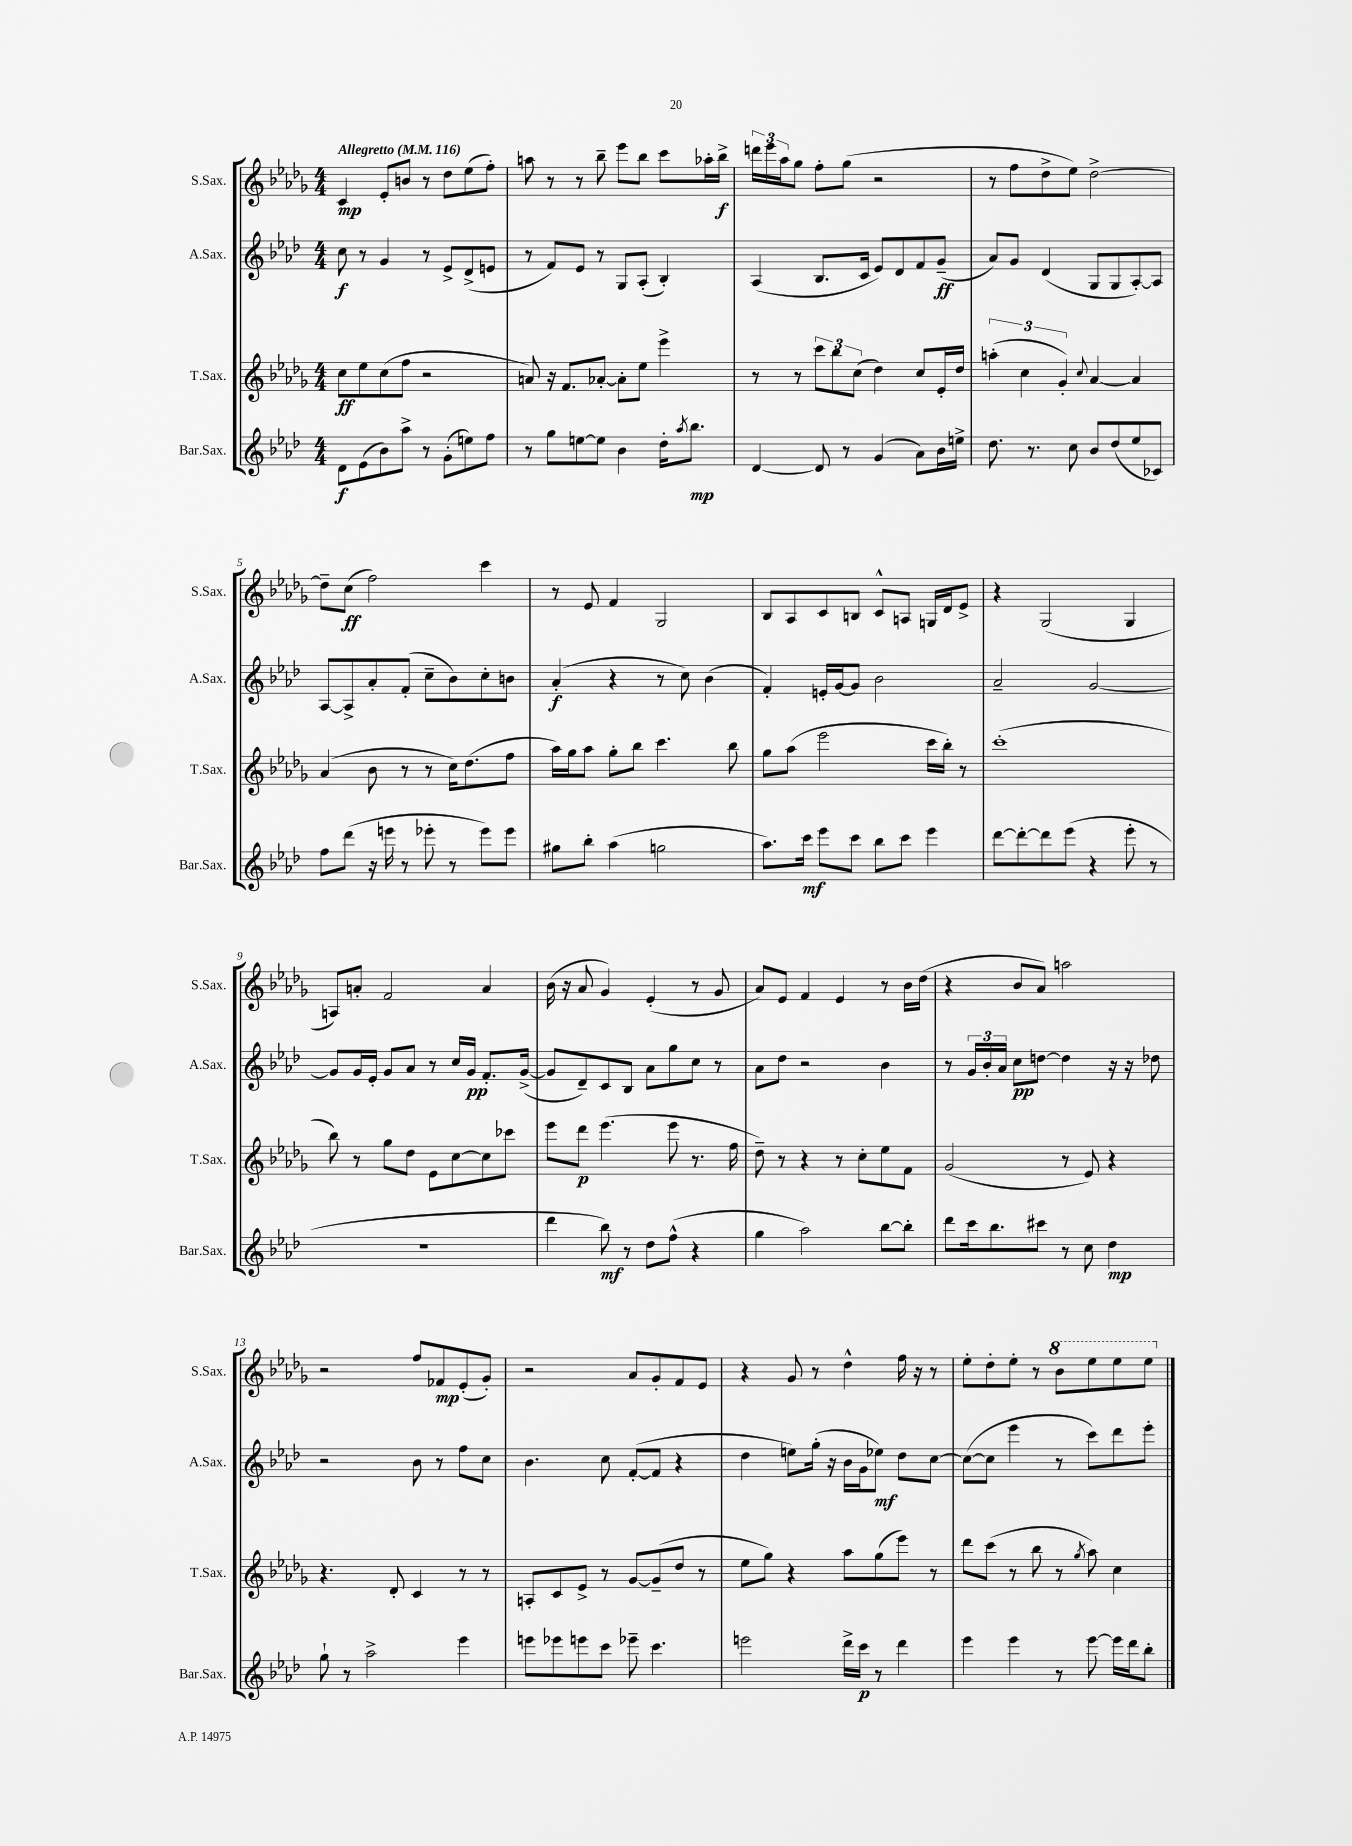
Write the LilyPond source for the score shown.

<<
\new StaffGroup <<
\new Staff = "s0" \with { instrumentName = "S.Sax." shortInstrumentName = "S.Sax." } {
    \clef treble \key des \major \numericTimeSignature \time 4/4 \tempo "Allegretto" 4 = 116
    c'4\mp ees'8-. b'8 r8 des''8 ees''8( f''8-.) |
    a''8 r8 r8 bes''8-- ees'''8 bes''8 c'''8 aes''16-. bes''16->\f |
    \tuplet 3/2 { d'''16 ees'''16 aes''16 } ges''8 f''8-. ges''8( r2 |
    r8 f''8 des''8-> ees''8) des''2~-> |
    des''8-- c''8\ff( f''2) c'''4 |
    r8 ees'8 f'4 ges2 |
    bes8 aes8 c'8 b8 c'8-^ a8 g16 des'16 ees'8-> |
    r4 ges2( ges4 |
    a8) a'8-. f'2 a'4 |
    bes'16( r16 aes'8 ges'4) ees'4-.( r8 ges'8 |
    aes'8) ees'8 f'4 ees'4 r8 bes'16 des''16( |
    r4 bes'8 aes'8) a''2 |
    r2 f''8 fes'8\mp ees'8-.( ges'8-.) |
    r2 aes'8 ges'8-. f'8 ees'8 |
    r4 ges'8 r8 des''4-^ f''16 r16 r8 |
    ees''8-. des''8-. ees''8-. r8 \ottava #1 bes''8 ees'''8 ees'''8 ees'''8 \ottava #0 \bar "|." |
}
\new Staff = "s1" \with { instrumentName = "A.Sax." shortInstrumentName = "A.Sax." } {
    \clef treble \key aes \major \numericTimeSignature \time 4/4
    c''8\f r8 g'4 r8 ees'8-> des'8->( e'8 |
    r8 f'8) ees'8 r8 g8 aes8-.( bes4-.) |
    aes4( bes8. c'16 ees'8) des'8 f'8 g'8--\ff( |
    aes'8) g'8 des'4( g8 g8 aes8~-.) aes8 |
    aes8~ aes8-> aes'8-. f'8-.( c''8-- bes'8) c''8-. b'8 |
    aes'4-.\f( r4 r8 c''8) bes'4( |
    f'4-.) e'16-. g'16~ g'8 bes'2 |
    aes'2-- g'2~ |
    g'8 g'16 ees'16-. g'8 aes'8 r8 c''16 g'16\pp f'8.-. g'16~->( |
    g'8 des'8--) c'8 bes8 aes'8 g''8 c''8 r8 |
    aes'8 des''8 r2 bes'4 |
    r8 \tuplet 3/2 { g'16 bes'16-. aes'16 } c''8\pp d''8~ d''4 r16 r16 des''8 |
    r2 bes'8 r8 f''8 c''8 |
    bes'4. c''8 f'8~-.( f'8 r4 |
    des''4 e''8) g''16-.( r16 bes'16 g'16 ees''8\mf) des''8 c''8~ |
    c''8~( c''8 ees'''4 r8 c'''8) des'''8 ees'''8-. \bar "|." |
}
\new Staff = "s2" \with { instrumentName = "T.Sax." shortInstrumentName = "T.Sax." } {
    \clef treble \key des \major \numericTimeSignature \time 4/4
    c''8\ff ees''8 c''8( f''8 r2 |
    a'8) r16 f'8. aes'8~-. aes'8-. ees''8 ees'''4-> |
    r8 r8 \tuplet 3/2 { c'''8 bes''8 c''8( } des''4) c''8 ees'16-. des''16 |
    \tuplet 3/2 { a''4-.( c''4 ges'4-.) } \appoggiatura { c''8 } aes'4~ aes'4 |
    aes'4( bes'8 r8 r8 c''16) des''8.( f''8 |
    aes''16) ges''16 aes''8 ges''8-. bes''8 c'''4. bes''8 |
    ges''8 aes''8( ees'''2 c'''16 bes''16-.) r8 |
    c'''1-.( |
    bes''8) r8 ges''8 des''8 ees'8 c''8~ c''8 ces'''8 |
    ees'''8 des'''8\p ees'''4.( ees'''8 r8. f''16 |
    des''8--) r8 r4 r8 c''8-. ees''8 f'8 |
    ges'2( r8 ees'8) r4 |
    r4. des'8-. c'4 r8 r8 |
    a8-. c'8 ees'8-> r8 ges'8~ ges'8--( des''8 r8 |
    ees''8 ges''8) r4 aes''8 ges''8( ees'''8) r8 |
    des'''8 c'''8( r8 bes''8 r8 \acciaccatura { ges''8 } aes''8) c''4 \bar "|." |
}
\new Staff = "s3" \with { instrumentName = "Bar.Sax." shortInstrumentName = "Bar.Sax." } {
    \clef treble \key aes \major \numericTimeSignature \time 4/4
    des'8\f ees'8( bes'8) aes''8-> r8 g'8-.( e''8) f''8 |
    r8 g''8 e''8~ e''8 bes'4 des''16-. \acciaccatura { aes''8 } bes''8.\mp |
    des'4~ des'8 r8 g'4( aes'8) bes'16 e''16-> |
    des''8. r8. c''8 bes'8 des''8( ees''8 ces'8) |
    f''8 des'''8( r16 e'''16 r8 ees'''8-. r8 ees'''8) ees'''8 |
    gis''8 bes''8-. aes''4( g''2 |
    aes''8.) c'''16\mf ees'''8 c'''8 bes''8 c'''8 ees'''4 |
    des'''8~ des'''8~-. des'''8 ees'''8( r4 ees'''8-. r8 |
    r1 |
    des'''4 bes''8\mf) r8 des''8 f''8-^( r4 |
    g''4 aes''2) bes''8~ bes''8-. |
    des'''8 c'''16 bes''8. cis'''8 r8 c''8 des''4\mp |
    g''8-! r8 aes''2-> ees'''4 |
    e'''8 ees'''8 e'''8 c'''8 ees'''8-- c'''4. |
    e'''2 des'''16-> c'''16\p r8 des'''4 |
    ees'''4 ees'''4 r8 ees'''8~ ees'''16 des'''16 bes''8-. \bar "|." |
}
>>
>>
